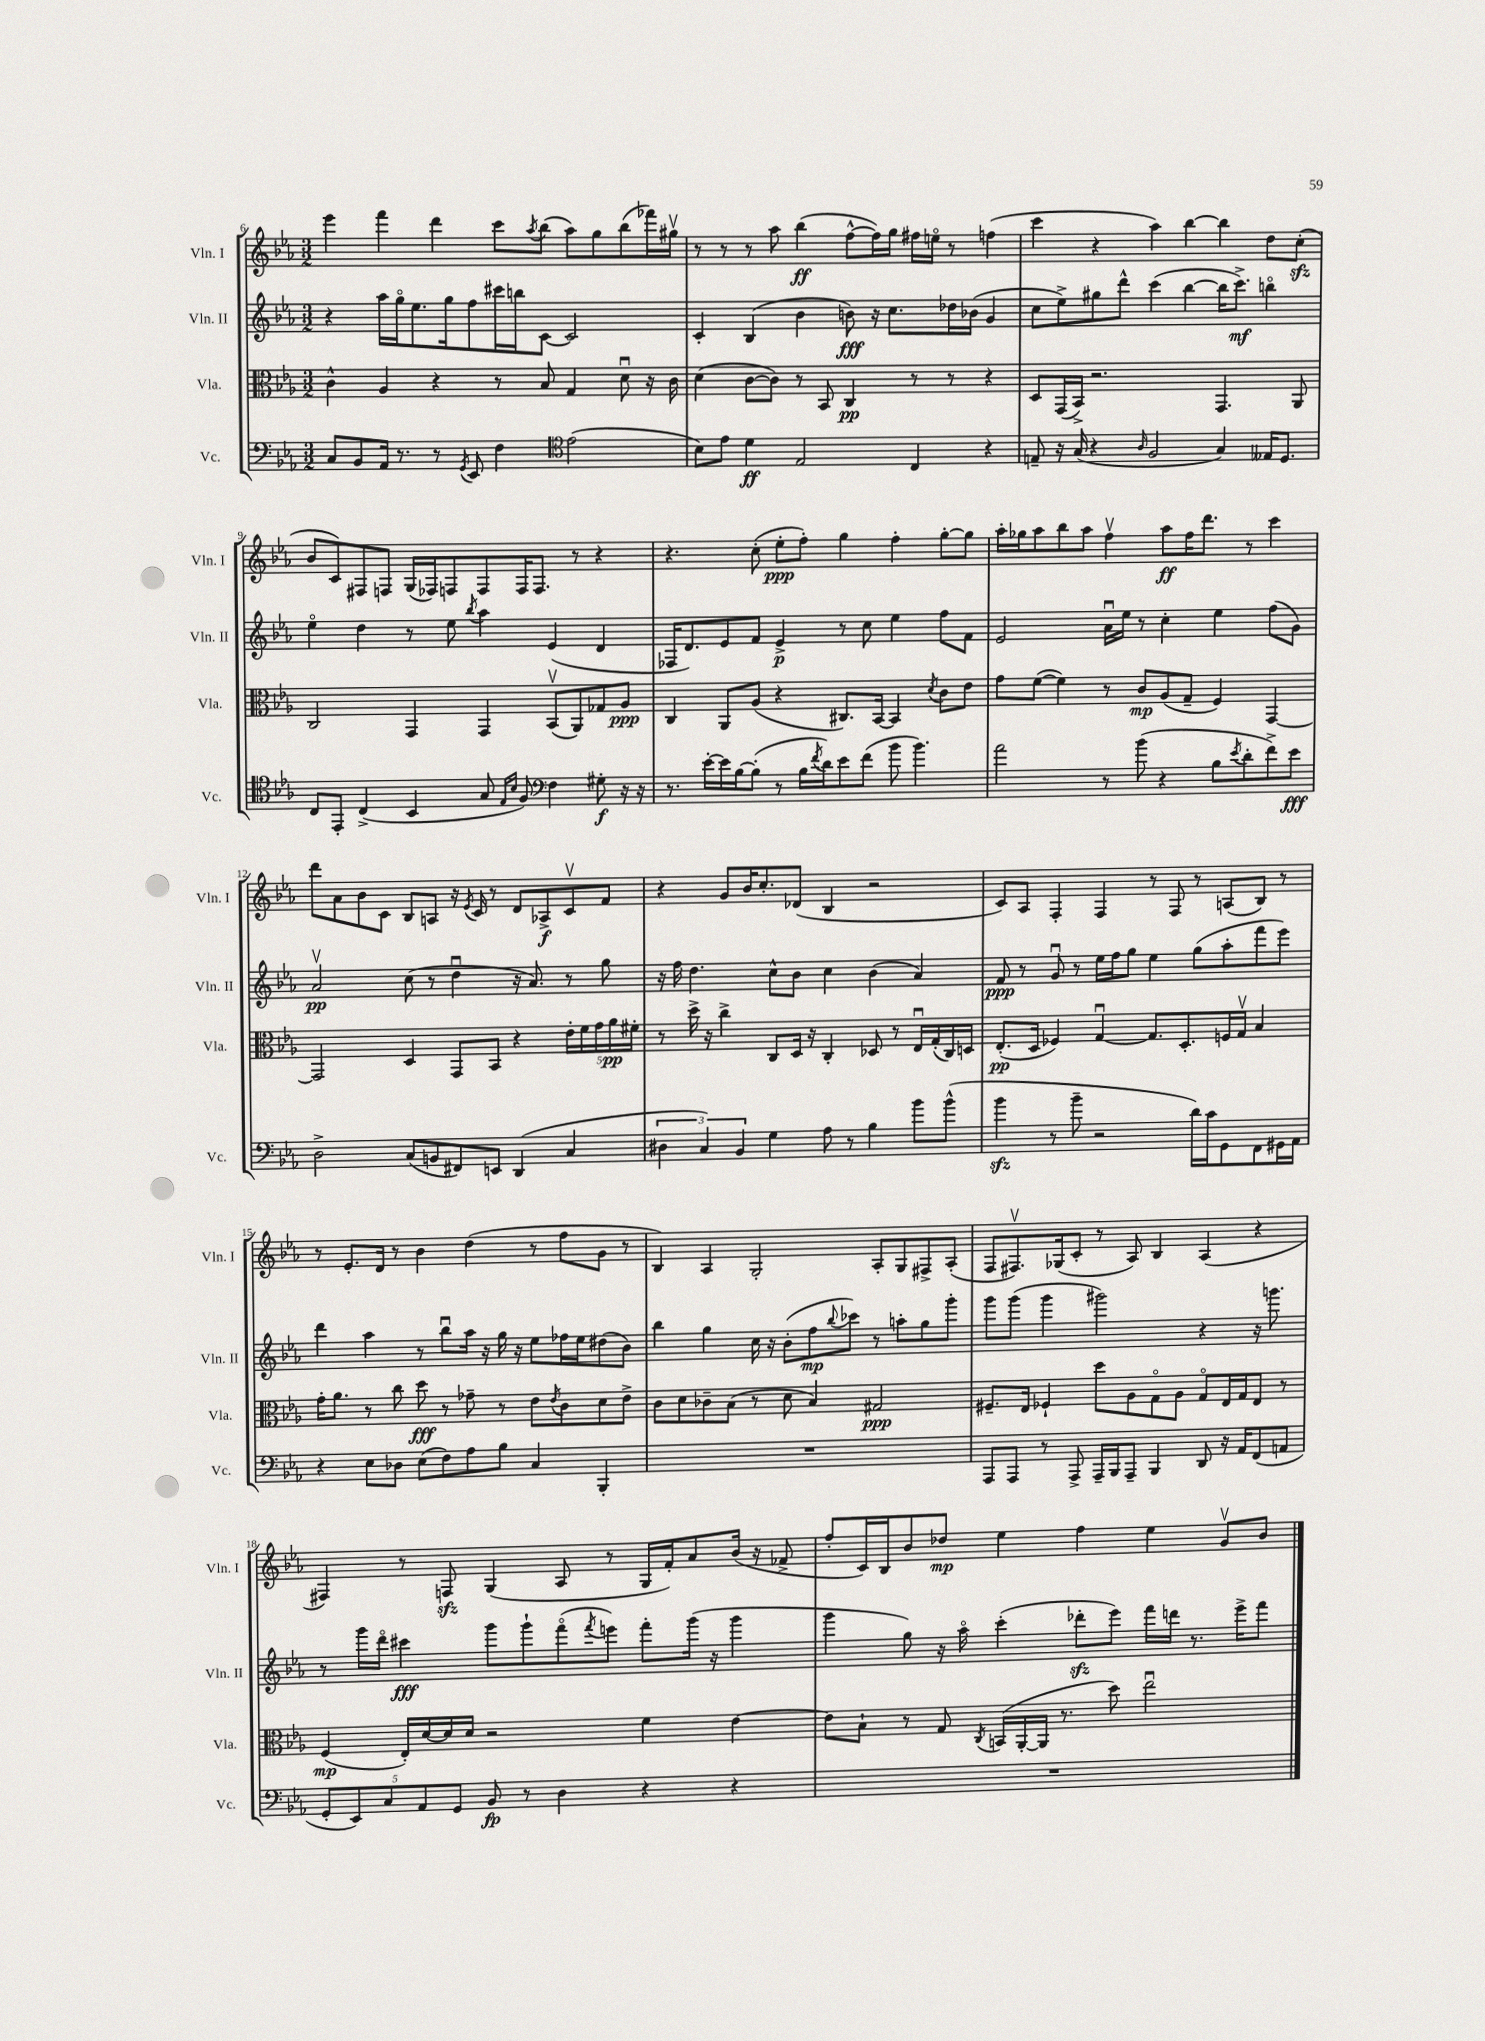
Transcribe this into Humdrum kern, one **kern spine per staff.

**kern	**kern	**kern	**kern
*staff4	*staff3	*staff2	*staff1
*clefF4	*clefC3	*clefG2	*clefG2
*k[b-e-a-]	*k[b-e-a-]	*k[b-e-a-]	*k[b-e-a-]
*M3/2	*M3/2	*M3/2	*M3/2
8C	4c^^	4r	4eee-
8BB-	.	.	.
16AA-	4A-	16aa-	4fff
8.r	.	16ggo	.
.	.	8.ee-	.
8r	4r	.	4ddd
.	.	16gg	.
8qGG	.	.	.
8EE-	.	8ff	.
4F	8r	16ccc#	8ccc
.	.	16bb	.
.	.	.	8qaa-
.	8B-	[8c	(8bb-
*clefC4	*	*	*
(2e-	4G	2c]	8aa-)
.	.	.	8gg
.	8du	.	(8bb-
.	16r	.	16fff-)
.	16c	.	16gg#v
=	=	=	=
8B-)	(4d	4c'	8r
8e-	.	.	8r
4d	[8c	(4B-	8r
.	8c])	.	8aa-
2E-	8r	4b-	(4bb-
.	8BB-	.	.
.	4C	8b)	[8ff^^
.	.	16r	16ff])
.	.	8.cc	16gg
4C	8r	.	16ff#
.	.	.	16eeo
.	8r	16dd-	8r
.	.	(16b-	.
4r	4r	4g	(4ff
=	=	=	=
8E~	8D	8cc	4ccc
16r	(16GG	8ee-^)	.
(16G	16BB-^)	.	.
4r	2.r	8gg#	4r
.	.	8ddd^^	.
16qqA-	.	.	.
2F	.	(4ccc	4aa-)
.	.	[4bb-	[4bb-
4G)	4.GG	16bb-]	4bb-]
.	.	8.ccc^)	.
16E--	.	4bbo	8dd
8.D	.	.	.
.	8AA-	.	(8cc'
=	=	=	=
8C	2C	4ee-o	8b-
8EE-'	.	.	8c)
(4C^	.	4dd	8F#
.	.	.	8F
4BB-	4GG	8r	(16G
.	.	.	16F-)
.	.	8ee-	8F
.	.	8qbb-	.
8G	4GG	4aa-	8F
16qqE-	.	.	.
16qqB-	.	.	.
8F)	.	.	16F
.	.	.	8.F
*clefF4	*	*	*
4F	(8BB-v	(4e-	.
.	8AA-)	.	8r
8G#'	8G-	4d	4r
16r	8A-	.	.
16r	.	.	.
=	=	=	=
8.r	4C	16F-	4.r
.	.	8.d)	.
[16e-'	.	.	.
16e-]	8AA-	8e-	.
[16B-	.	.	.
(8B-']	(8A-	8f	(8cc'
8r	4r	4e-^	8ee-'
16B-	.	.	8ff')
8qf	.	.	.
16d)	.	.	.
8e-	8.C#)	8r	4gg
(8f	.	8cc	.
.	[16BB-	.	.
8b-	4BB-]	4ee-	4ff'
4.b-)	.	.	.
.	8qd	.	.
.	8c	8ff	[8gg'
.	8e-	8f	8gg]
=	=	=	=
2a-	8g	2e-	16aa-'
.	.	.	16gg-
.	([8f	.	8aa-
.	4f])	.	8bb-
.	.	.	8aa-
8r	8r	16a-u	4ffv
.	.	16ee-	.
(8b-	8c	8r	.
4r	(8A-	4cc'	8aa-
.	8G~	.	16ff
.	.	.	8.ddd
8B-	4F)	4ee-	.
8qe-	.	.	.
8d'	.	.	8r
8f^)	[4GG	(8ff	4ccc
8e-	.	8g)	.
=	=	=	=
2D^	2GG]	2a-v	8ddd
.	.	.	8a-
.	.	.	8b-
.	.	.	8c
(8C	4D	(8cc	8B-
8BB	.	8r	8A
8FF#)	8GG	4ddu	16r
.	.	.	8qe-
.	.	.	16c
8EE	8BB-	.	8r
(4DD	4r	16r	8d
.	.	8.a-)	.
.	.	.	8A-^
4C	20e-'	8r	8cv
.	20f	.	.
.	20g	.	.
.	.	8gg	8f
.	20a-	.	.
.	20f#'	.	.
=	=	=	=
6D#	8r	16r	4r
.	.	16ff	.
.	16dd^	4.dd	.
6C)	.	.	.
.	16r	.	.
.	4cc^	.	8g
6BB-	.	.	.
.	.	.	16b-
.	.	.	8.cc'
4G	8C	8cc^^	.
.	16D	8b-	(8d-
.	16r	.	.
8A-	4C'	4cc	4B-
8r	.	.	.
4B-	8D-	(4b-	2r
.	8r	.	.
8b-	16E-u	4a-)	.
.	(16G'	.	.
(8b-^^	16C)	.	.
.	16D	.	.
=	=	=	=
4b-	(8.E-'	8f	8c)
.	.	8r	8A-
.	16D	.	.
8r	4F-)	8gu	4F'
8b-~	.	8r	.
2r	[4Gu	16ee-	4F
.	.	16ff	.
.	.	8gg	.
.	8.G]	4ee-	8r
.	.	.	8F
.	8.D'	.	.
16d)	.	(8gg	8r
16c	.	.	.
8GG	16F	8aa-'	(8A
.	16Gv	.	.
8FF	4B-	8fff	8B-)
16GG#	.	8eee-)	8r
16AA-	.	.	.
=	=	=	=
4r	16g'	4ddd	8r
.	8.a-	.	.
.	.	.	8.e-'
8E-	8r	4aa-	.
.	.	.	16d
8D-	8cc	.	8r
(8E-	8dd	8r	4b-
8F)	8r	8bb-u	.
8A-	8g-~	16aa-	(4dd
.	.	16r	.
8B-	8r	16gg	.
.	.	16r	.
4C	8e-	8ee-	8r
.	8qe-	.	.
.	8c	16ff-	8ff
.	.	16ee-	.
4BBB-'	8d	(8dd#	8g
.	8e-^	8b-)	8r
=	=	=	=
1.r	8c	4bb-	4B-)
.	8d	.	.
.	8c-~	4gg	4A-
.	(8B-	.	.
.	8r	16cc	2G'
.	.	16r	.
.	8d	(8b-'	.
.	4B-)	8ff	.
.	.	8qqbb-	.
.	.	8ccc-)	.
.	2G#	8r	8A-'
.	.	8aa'	8G
.	.	8gg	8F#^
.	.	8ggg'	(8A-'
=	=	=	=
8AAA-	8.F#~	8ggg	8F
8AAA-	.	(8ggg	8.F#v)
.	16E-	.	.
8r	4F-`	4ggg	.
.	.	.	(16G-
8AAA-^	.	.	8c'
16AAA-~	8dd	2ggg#)	8r
16BBB-	.	.	.
8AAA-~	8A-	.	8A-)
4BBB-	8Go	.	4B-
.	8A-	.	.
8DD	8Go	4r	(4A-
16r	16E-	.	.
16AA-	16G	.	.
(8FF	8E-	16r	4r
.	.	8.ggg	.
8AA	8r	.	.
=	=	=	=
10GG'	(4F	8r	4F#)
10EE-)	.	.	.
.	.	16ggg	.
.	.	16dddo	.
10C	.	.	.
.	16E-')	4ccc#	8r
10AA-	.	.	.
.	[16d	.	.
.	16d]	.	8F
10GG	.	.	.
.	16d	.	.
8BB-	2r	8ggg	(4G
8r	.	8ggg`	.
4D	.	(8fffo	8A-
.	.	8qfff	.
.	.	8eee)	8r
4r	4f	8fff'	16G
.	.	.	16f')
.	.	(16ggg	8a-
.	.	16r	.
4r	[4e-	4ggg	(16b-
.	.	.	16r
.	.	.	8f-^
=	=	=	=
1.r	8e-]	4ggg	8ff'
.	8B-`	.	16c)
.	.	.	16B-
.	8r	8gg)	8b-
.	8G	16r	8dd-
.	.	16aa-o	.
.	8qC	.	.
.	(16BB	(4ccc'	4ee-
.	[16AA-'	.	.
.	16AA-]	.	.
.	8.r	.	.
.	.	8ddd-'	4ff
.	8dd)	8eee-)	.
.	2ee-u	16fff	4ee-
.	.	16ddd	.
.	.	8.r	.
.	.	.	8gv
.	.	16eee-^	.
.	.	8fff	8b-
==	==	==	==
*-	*-	*-	*-
